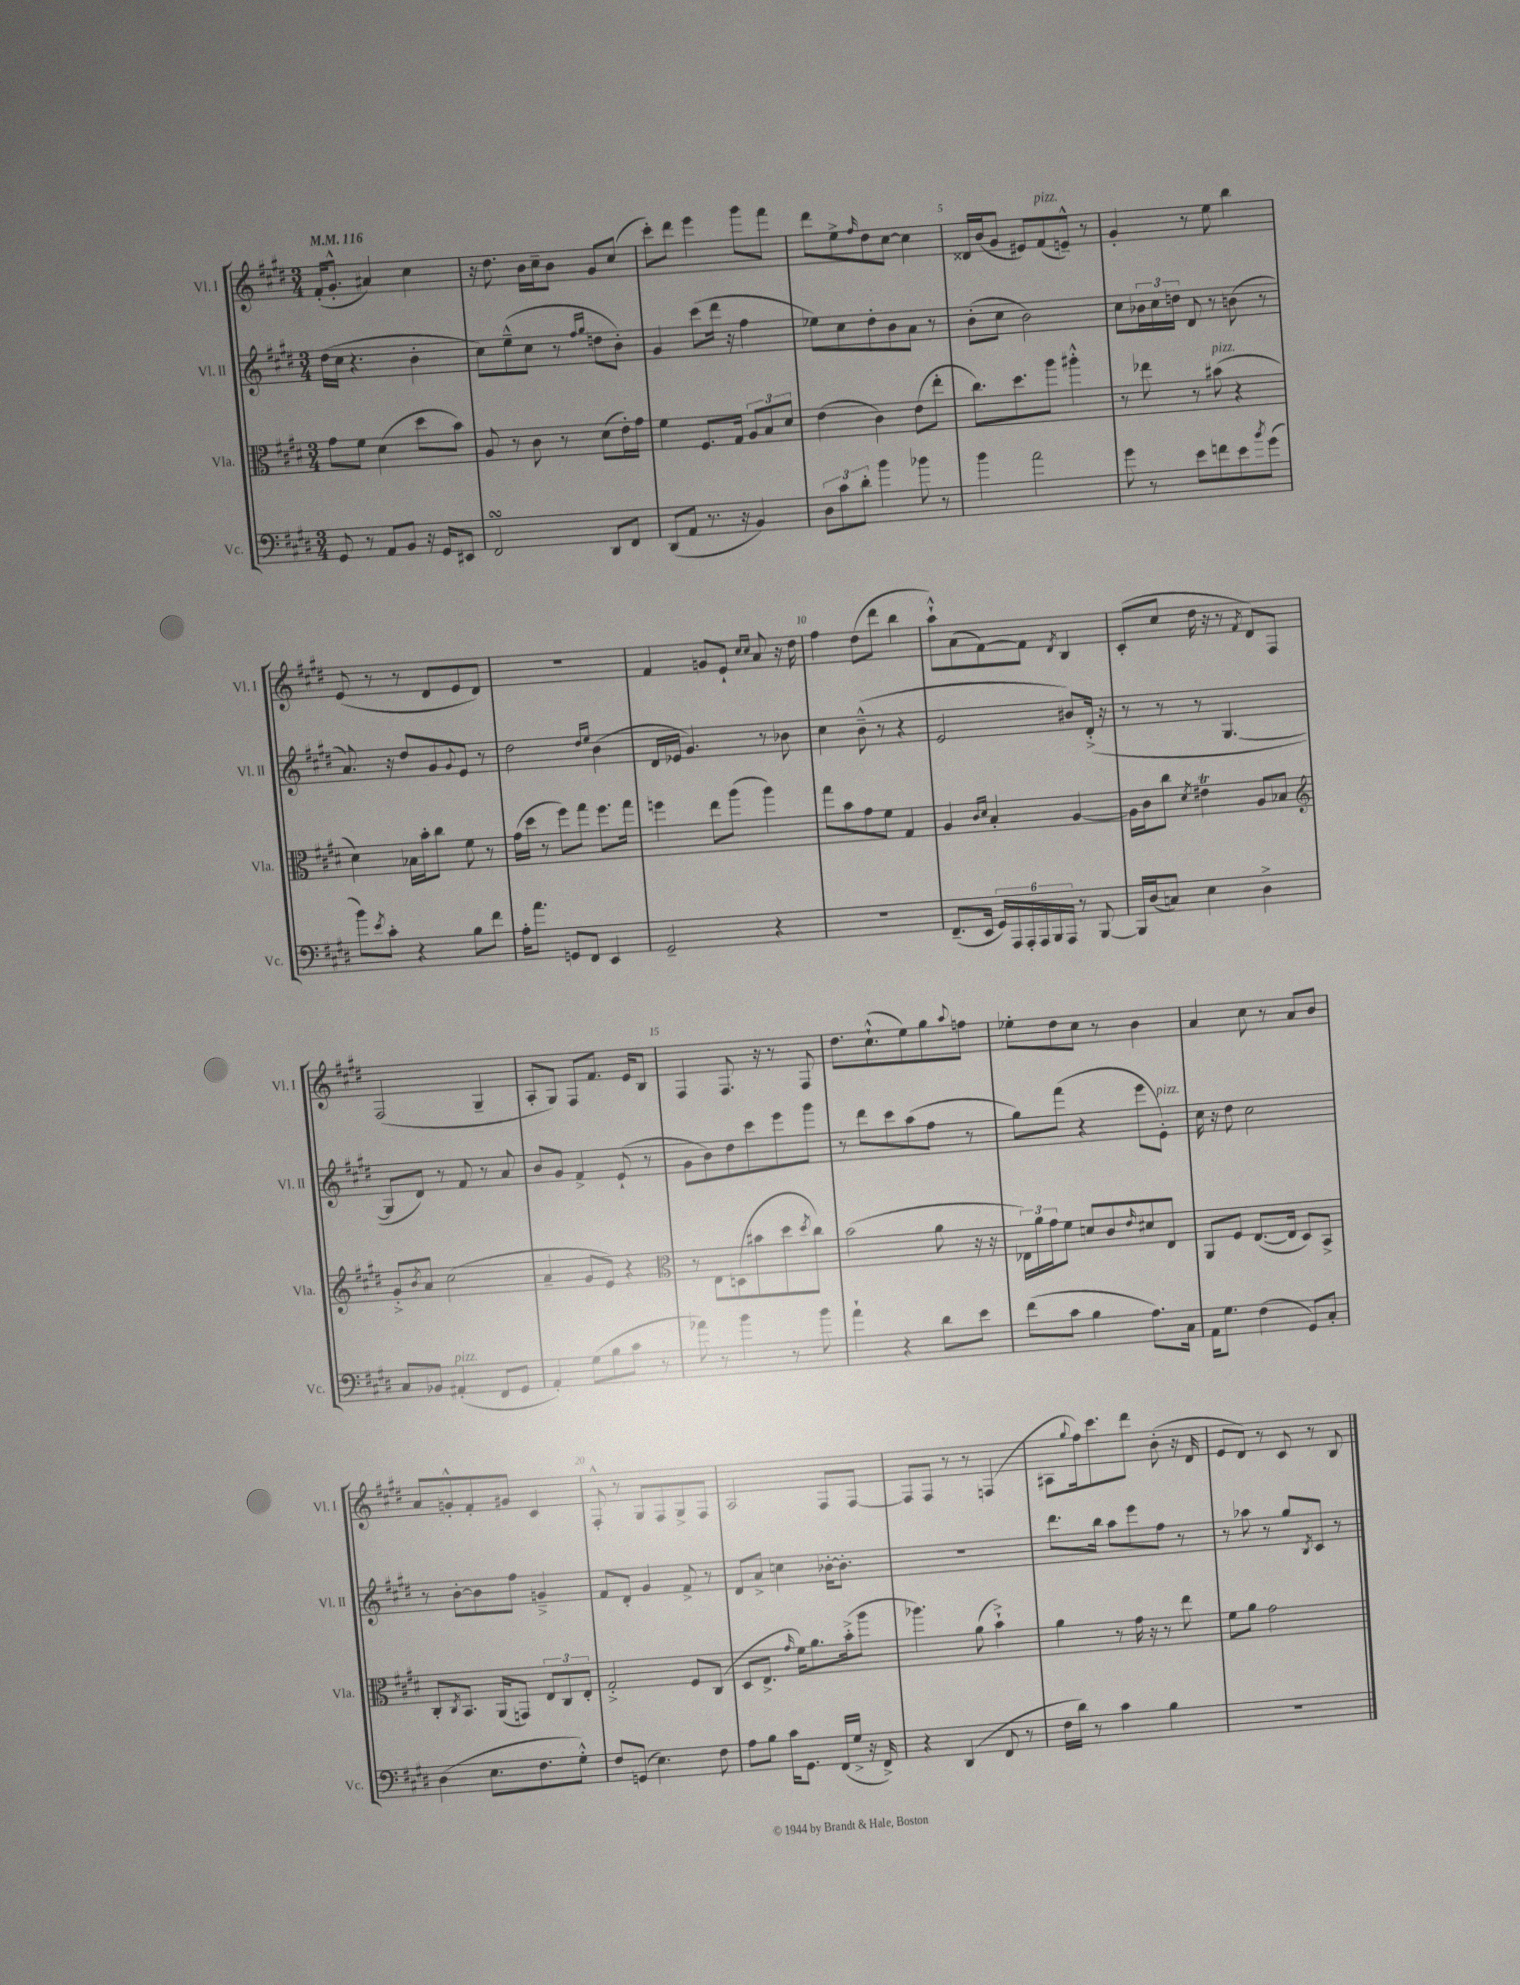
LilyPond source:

<<
\new StaffGroup <<
\new Staff = "s0" \with { instrumentName = "Vl. I" shortInstrumentName = "Vl. I" } {
    \clef treble \key e \major \numericTimeSignature \time 3/4 \tempo 4 = 116
    fis'16-.( gis'8.-.-^ ais'4) cis''4 |
    r16 dis''8. b'16 cis''16-- b'8 gis'8 cis''8( |
    cis'''8-.) dis'''8 e'''4 gis'''8 fis'''8 |
    dis'''8 e''8-> \grace { fis''16 } dis''8 cis''8~ cis''4 |
    disis'16 b'16( gis'8 eis'8) fis'8^\markup { \italic "pizz." }( e'8---^) r8 |
    gis'4-. r8 e''8 b''4 |
    e'8( r8 r8 dis'8 e'8 dis'8) |
    R2. |
    fis'4 g'8 e'8-! \grace { cis''16 cis''16 } a'8 r16 dis''16 |
    fis''4 dis''8( dis'''8 b''4 |
    a''8-!-^) a'8( fis'8~) fis'8 \acciaccatura { dis'8 } b4 |
    cis'8-.( cis''8 dis''16 r16 r8 \acciaccatura { fis'8 } dis'8) fis8 |
    fis2( gis4-- |
    a8-. gis8) fis8 fis'8. e'16 b8 |
    fis4 fis8. r16 r8 fis8 |
    dis''8. cis''8.-!-^( e''8) gis''8 \appoggiatura { a''8 } f''8 |
    ees''8-. dis''8 cis''8 r8 b'4 |
    a'4 cis''8 r8 a'8 b'8 |
    a'8 g'8-.-^ fis'8-. gis'8 cis'4 |
    fis8-.-^ r8 gis8 fis8 gis8-> fis8 |
    a2 fis8 fis8~ |
    fis8 fis8 r8 r8 f4( |
    ais8 \appoggiatura { gis''8 } fis''16) cis'''8. dis'''8 b'8-.( r16 dis'16 |
    e'8 dis'8) r8 cis'8 r8 b8 \bar "|." |
}
\new Staff = "s1" \with { instrumentName = "Vl. II" shortInstrumentName = "Vl. II" } {
    \clef treble \key e \major \numericTimeSignature \time 3/4
    dis''16( cis''16 r4. b'4-. |
    cis''8) e''8---^( cis''8 r8 \grace { fis''16 gis''16 } d''8 b'8-.) |
    gis'4 cis'''8( dis'''16 r16 fis''4 |
    ees''8) cis''8 dis''8-. b'8 a'8 r8 |
    b'8-.( cis''8 b'2) |
    cis''8 \tuplet 3/2 { bes'16 cis''16 d''16 } dis'8 r8 b'8( r8 |
    a'8.) r16 dis''8 gis'8 \appoggiatura { gis'8 } e'8 r8 |
    dis''2 \grace { dis''16 e''16 } b'4( |
    dis'16 ees'16 gis'4.) r8 bes'8 |
    cis''4 b'8---^( r8 r4 |
    e'2 bis'8) dis'16-.->( r16 |
    r8 r8 r8 gis4.~ |
    gis8 dis'8) r8 fis'8 r8 a'8 |
    b'8 gis'8 fis'4-> e'8-!( r8 |
    gis'8 b'8) dis''8 cis'''8 e'''8 gis'''8 |
    r8 dis'''8 cis'''8 a''8( fis''8 r8 |
    gis''8) fis'''8( r4 e'''8 e'8-.^\markup { \italic "pizz." }) |
    cis''16 r16 dis''8 cis''2 |
    r8 b'8~-. b'8 fis''8 g'4---> |
    fis'8 dis'8-. gis'4 fis'8-> r8 |
    dis'8 a'8-> c''4 bes'16~-. bes'8.-. |
    R2. |
    dis'''8. b''16 a''8 e'''8 fis''8 r8 |
    r8 aes''8 r8 gis''8 \acciaccatura { b8 } cis'8 r8 \bar "|." |
}
\new Staff = "s2" \with { instrumentName = "Vla." shortInstrumentName = "Vla." } {
    \clef alto \key e \major \numericTimeSignature \time 3/4
    gis'8 fis'8 dis'4( dis''8 b'8) |
    a8 r8 cis'8 r8 dis'8( e'16-.) gis'16 |
    fis'4 fis8. gis16 \tuplet 3/2 { a8 b8 dis'8 } |
    e'4( cis'4) e'8( e''8-. |
    cis''8.) dis''8. a''8 ais''4-.-^ |
    r8 ees''8 r8 bis'8^\markup { \italic "pizz." }( r4 |
    dis'4) bes16 b'16-. cis''8 fis'8 r8 |
    gis'16( dis''16 r8 fis''8) gis''8 fis''8. gis''16 |
    f''4 e''8 a''8( a''4) |
    gis''8 b'8 gis'8 fis'8 gis4 |
    a4 \grace { cis'16 dis'16 } b4-. a4~ |
    a16 cis'16 cis''8 \acciaccatura { dis'8 } eis'4\trill a8 bes8 |
    \clef treble gis'8-.-> \acciaccatura { b'8 } a'8 cis''2( |
    a'4-- gis'8 e'8) r4 |
    \clef alto r8 e8 d8( bis'8 dis''8 \acciaccatura { dis''8 } cis''8) |
    b'2( a'8 r16 r16 |
    \tuplet 3/2 { ees16) a'16 gis'16 } fis'8 d'8 cis'8 \grace { e'16 } dis'8 ees8 |
    a,8 fis8 e8.~( e16 dis8) b,8-> |
    cis8-. \acciaccatura { cis8 } b,8. a,16( g,8) \tuplet 3/2 { e8 cis8 e8-. } |
    gis2-.-> fis8 cis8( |
    dis8 e8.-> \grace { gis'16 } fis'16) a'8. b'16-.->( a''8 |
    aes''4.) a'8( b'4-!->) |
    a'4 r8 gis'16 r16 r8 e''8 |
    fis'8 a'8 gis'2 \bar "|." |
}
\new Staff = "s3" \with { instrumentName = "Vc." shortInstrumentName = "Vc." } {
    \clef bass \key e \major \numericTimeSignature \time 3/4
    gis,8 r8 a,8 b,8 r16 gis,16 eis,8 |
    fis,2\turn dis,8 fis,8 |
    dis,8( a,8 r8. r16 b,4) |
    \tuplet 3/2 { dis8 cis'8 dis'8-. } b'4 bes'8 r8 |
    b'4 a'2 |
    gis'8 r8 e'8 f'8 e'8 \acciaccatura { b'8 } gis'8( |
    b'8) \acciaccatura { e'8 } cis'8-. r4 b8 fis'8 |
    a16-. a'8. g,8 fis,8 e,4 |
    gis,2-- r4 |
    R2. |
    fis,8.--( e,16 \tuplet 6/4 { gis,16) a,,16 a,,16-. a,,16 b,,16 a,,16 } r8 b,,8~ |
    b,,16 dis16( c8) e4 dis4-> |
    cis8 bes,8 ais,4-.^\markup { \italic "pizz." }( fis,8 gis,8 |
    a,4-.) gis8( b8 cis'8 r8 |
    aes'8) r8 b'4 r8 b'8 |
    a'4-! r4 dis'8 e'8 |
    fis'8( cis'8 b4 a8.) cis16 |
    a,16 gis8. fis4( gis,8) cis8-. |
    dis4( e8. fis8. gis8-.-^) |
    fis8 g,8( e4.) fis8 |
    a8 b8 cis'16 gis,8. fis,16( gis16-> r16 fis,16->) |
    r4 dis,4( fis,8 r8 |
    fis16 dis'16) r8 cis'4 b4 |
    R2. \bar "|." |
}
>>
>>
\layout { \context { \Score \override BarNumber.break-visibility = ##(#f #t #t) barNumberVisibility = #(every-nth-bar-number-visible 5) } }
